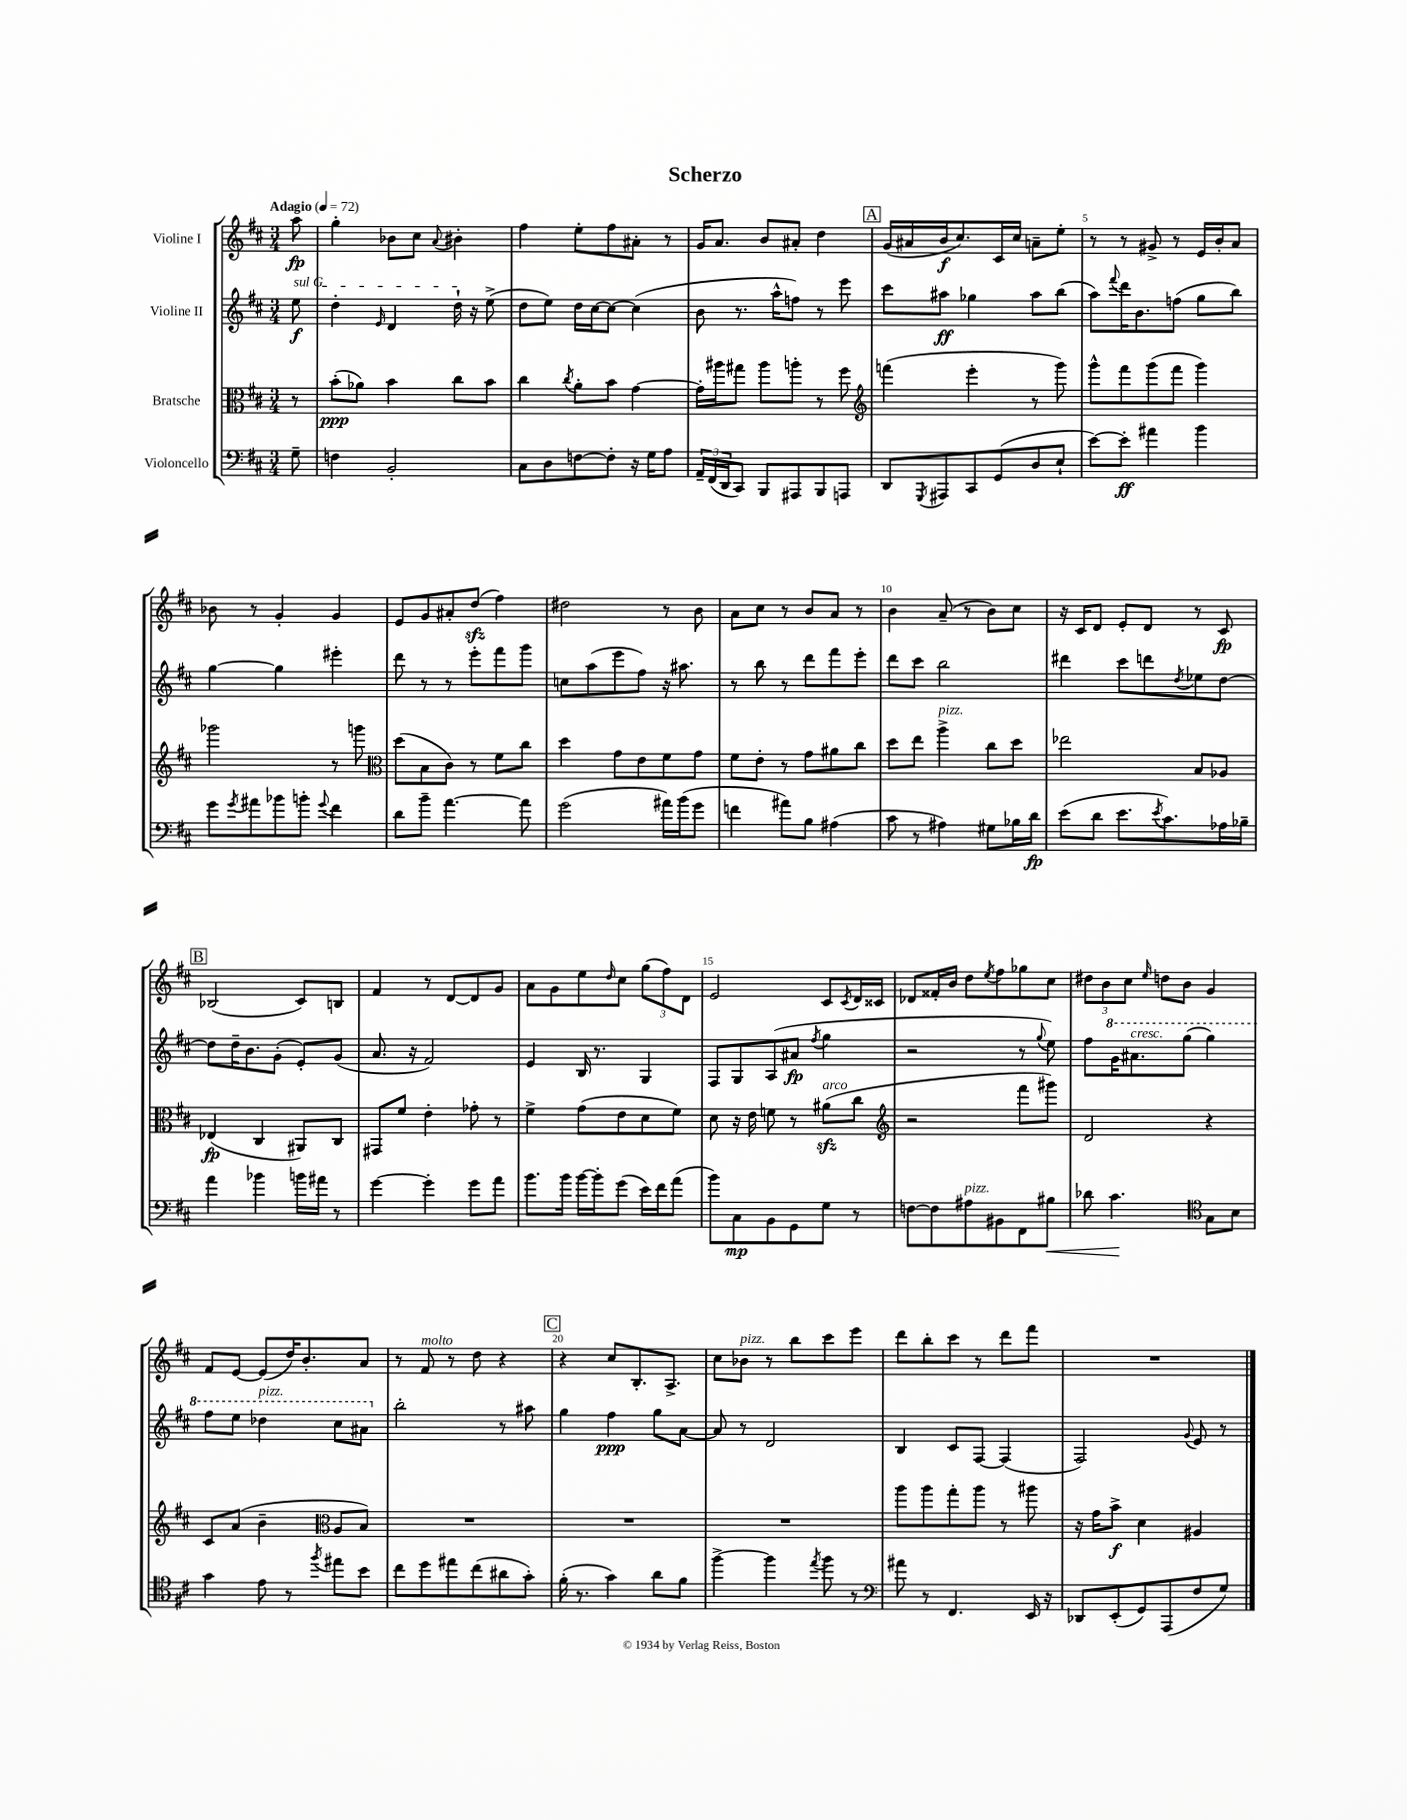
\header { title = "Scherzo" }
<<
\new StaffGroup <<
\new Staff = "s0" \with { instrumentName = "Violine I" } {
    \clef treble \key d \major \numericTimeSignature \time 3/4 \partial 8 \tempo "Adagio" 4 = 72
    a''8\fp |
    g''4-. bes'8 cis''8 \appoggiatura { a'8 } bis'4-. |
    fis''4 e''8-. fis''8 ais'8-. r8 |
    g'16 a'8. b'8 ais'8-. d''4 |
    \mark \markup { \box "A" } g'16( ais'16 b'16\f cis''8.) cis'16 cis''16 a'8-- e''8-. |
    r8 r8 gis'8-> r8 e'16 b'16-. a'8 |
    bes'8 r8 g'4-. g'4 |
    e'8 g'8 ais'8-. d''8\sfz( fis''4) |
    dis''2 r8 b'8 |
    a'8 cis''8 r8 b'8 a'8 r8 |
    b'4 a'8--( r8 b'8) cis''8 |
    r16 cis'16 d'8 e'8-. d'8 r8 cis'8\fp |
    \mark \markup { \box "B" } bes2( cis'8) b8 |
    fis'4 r8 d'8~ d'8 g'8 |
    a'8 g'8 e''8 \grace { d''16 } cis''8 \tuplet 3/2 { g''8( fis''8) d'8 } |
    e'2 cis'8 \acciaccatura { cis'8 } d'16 cisis'16 |
    des'8 fisis'16-. b'16 d''8 \acciaccatura { e''8 } fis''8 ges''8 cis''8 |
    \tuplet 3/2 { dis''8 b'8 cis''8 } \grace { e''16 } d''8 b'8 g'4 |
    fis'8 e'8~ e'8( d''16) b'8.-. a'8 |
    r8 fis'8^\markup { \italic "molto" } r8 d''8 r4 |
    \mark \markup { \box "C" } r4 cis''8 b8.-. a8.-> |
    cis''8 bes'8^\markup { \italic "pizz." } r8 b''8 cis'''8 e'''8 |
    d'''8 b''8-. cis'''8 r8 d'''8 fis'''8 |
    R2. \bar "|." |
}
\new Staff = "s1" \with { instrumentName = "Violine II" } {
    \clef treble \key d \major \numericTimeSignature \time 3/4 \partial 8
    \once \override TextSpanner.bound-details.left.text = \markup { \italic "sul G" } e''8\f\startTextSpan |
    d''4-. \grace { e'16 } d'4 d''16-!\stopTextSpan r16 e''8->( |
    d''8 e''8) d''16 cis''16~ cis''8~ cis''4( |
    b'8 r8. a''16-^ f''8) r8 e'''8 |
    \mark \markup { \box "A" } cis'''8 ais''8\ff ges''4 ais''8 b''8( |
    a''8) \appoggiatura { fis'''8 } d'''16 b'8. f''8( g''8 b''8) |
    g''4~ g''4 eis'''4-. |
    d'''8 r8 r8 e'''8-. fis'''8 g'''8 |
    c''8 a''8( e'''8 fis''8) r16 ais''8. |
    r8 b''8 r8 d'''8 fis'''8 e'''8-. |
    d'''8 cis'''8 b''2 |
    dis'''4 cis'''8 d'''8 \acciaccatura { d''8 } ees''8 d''8~ |
    \mark \markup { \box "B" } d''8 d''16-- b'8. g'8-.( e'8-.) g'8( |
    a'8. r16 fis'2) |
    e'4 b16 r8. g4 |
    fis8 g8 a8( ais'8\fp \acciaccatura { fis''8 } g''4 |
    r2 r8 \appoggiatura { g''8 } e''8) |
    fis''8 \ottava #1 g''16 ais''8.^\markup { \italic "cresc." } g'''8( g'''4) |
    fis'''8 e'''8 des'''4^\markup { \italic "pizz." } cis'''8 ais''8 \ottava #0 |
    b''2-. r8 ais''8 |
    \mark \markup { \box "C" } g''4 fis''4\ppp g''8 a'8~ |
    a'8 r8 d'2 |
    b4 cis'8 fis8~ fis4( |
    fis2) \appoggiatura { g'8 } e'8 r8 \bar "|." |
}
\new Staff = "s2" \with { instrumentName = "Bratsche" } {
    \clef alto \key d \major \numericTimeSignature \time 3/4 \partial 8
    r8 |
    b'8-.\ppp( aes'8) b'4 cis''8 b'8 |
    cis''4 \acciaccatura { cis''8 } a'8-. b'8 g'4~ |
    g'16-. ais''16 gis''8 ais''8 a''8-. r8 fis''8 |
    \mark \markup { \box "A" } \clef treble f'''4( e'''4-. r8 g'''8) |
    g'''8-^ fis'''8 g'''8( fis'''8 g'''4) |
    ges'''2 r8 g'''8 |
    \clef alto d''8( b8 cis'8) r8 fis'8 cis''8 |
    d''4 g'8 e'8 fis'8 g'8 |
    fis'8 e'8-. r8 g'8 ais'8 cis''8 |
    d''8 e''8 a''4->^\markup { \italic "pizz." } cis''8 d''8 |
    ees''2 b8 aes8 |
    \mark \markup { \box "B" } ees4\fp( cis4 ais,8) cis8 |
    gis,8 fis'8 e'4-. ges'8-. r8 |
    fis'4-> g'8( e'8 d'8 fis'8) |
    d'8 r16 e'16 f'8 r8 ais'8\sfz^\markup { \italic "arco" }( cis''8 |
    \clef treble r2 fis'''8 gis'''8) |
    d'2 r4 |
    cis'8 a'8( b'4-- \clef alto a8 b8) |
    R2. |
    \mark \markup { \box "C" } R2. |
    R2. |
    a''8 a''8 g''8-. a''8 r8 ais''8 |
    r16 g'16 b'8->\f d'4 ais4 \bar "|." |
}
\new Staff = "s3" \with { instrumentName = "Violoncello" } {
    \clef bass \key d \major \numericTimeSignature \time 3/4 \partial 8
    g8-- |
    f4 b,2-. |
    cis8 d8 f8~ f8-. r16 g16 a8 |
    \tuplet 3/2 { a,16-- fis,16( d,16 } cis,8) b,,8 ais,,8 b,,8 a,,8 |
    \mark \markup { \box "A" } d,8 \acciaccatura { g,,8 } ais,,8 cis,8 g,8( d8 e8-! |
    e'8~) e'8-.\ff ais'4 b'4 |
    g'8 \acciaccatura { g'8 } ais'8 bes'8 b'8-. \appoggiatura { g'8 } fis'4 |
    d'8 b'8-- a'4.~ a'8 |
    g'2( ais'16) b'16( g'8 |
    f'4 ais'8) b8 ais4( |
    cis'8 r8 ais4) gis8 bes16 d'16\fp |
    e'8( d'8 e'8. \acciaccatura { e'8 } cis'8.) aes16 bes16-- |
    \mark \markup { \box "B" } a'4 bes'4 b'16 ais'16 r8 |
    g'4~ g'4-. g'8 a'8 |
    b'8. b'16 b'16~ b'16-. g'8( e'16) fis'16 a'8( |
    b'8) cis8\mp b,8 g,8 g8 r8 |
    f8~ f8 ais8^\markup { \italic "pizz." } bis,8 fis,8 bis8\< |
    des'8 cis'4.\! \clef tenor g8 b8 |
    g'4 e'8 r8 \acciaccatura { fis''8 } eis''8 b'8 |
    cis''8 d''8 eis''8 cis''8( ais'8 g'8-.) |
    \mark \markup { \box "C" } fis'16-.( r8. g'4) a'8 fis'8 |
    fis''4~-> fis''4 \acciaccatura { e''8 } fis''8 r8 |
    \clef bass ais'8 r8 fis,4. e,16 r16 |
    des,8 e,8-.( g,8) a,,8( fis8 g8) \bar "|." |
}
>>
>>
\layout { \context { \Score \override BarNumber.break-visibility = ##(#f #t #t) barNumberVisibility = #(every-nth-bar-number-visible 5) } }
